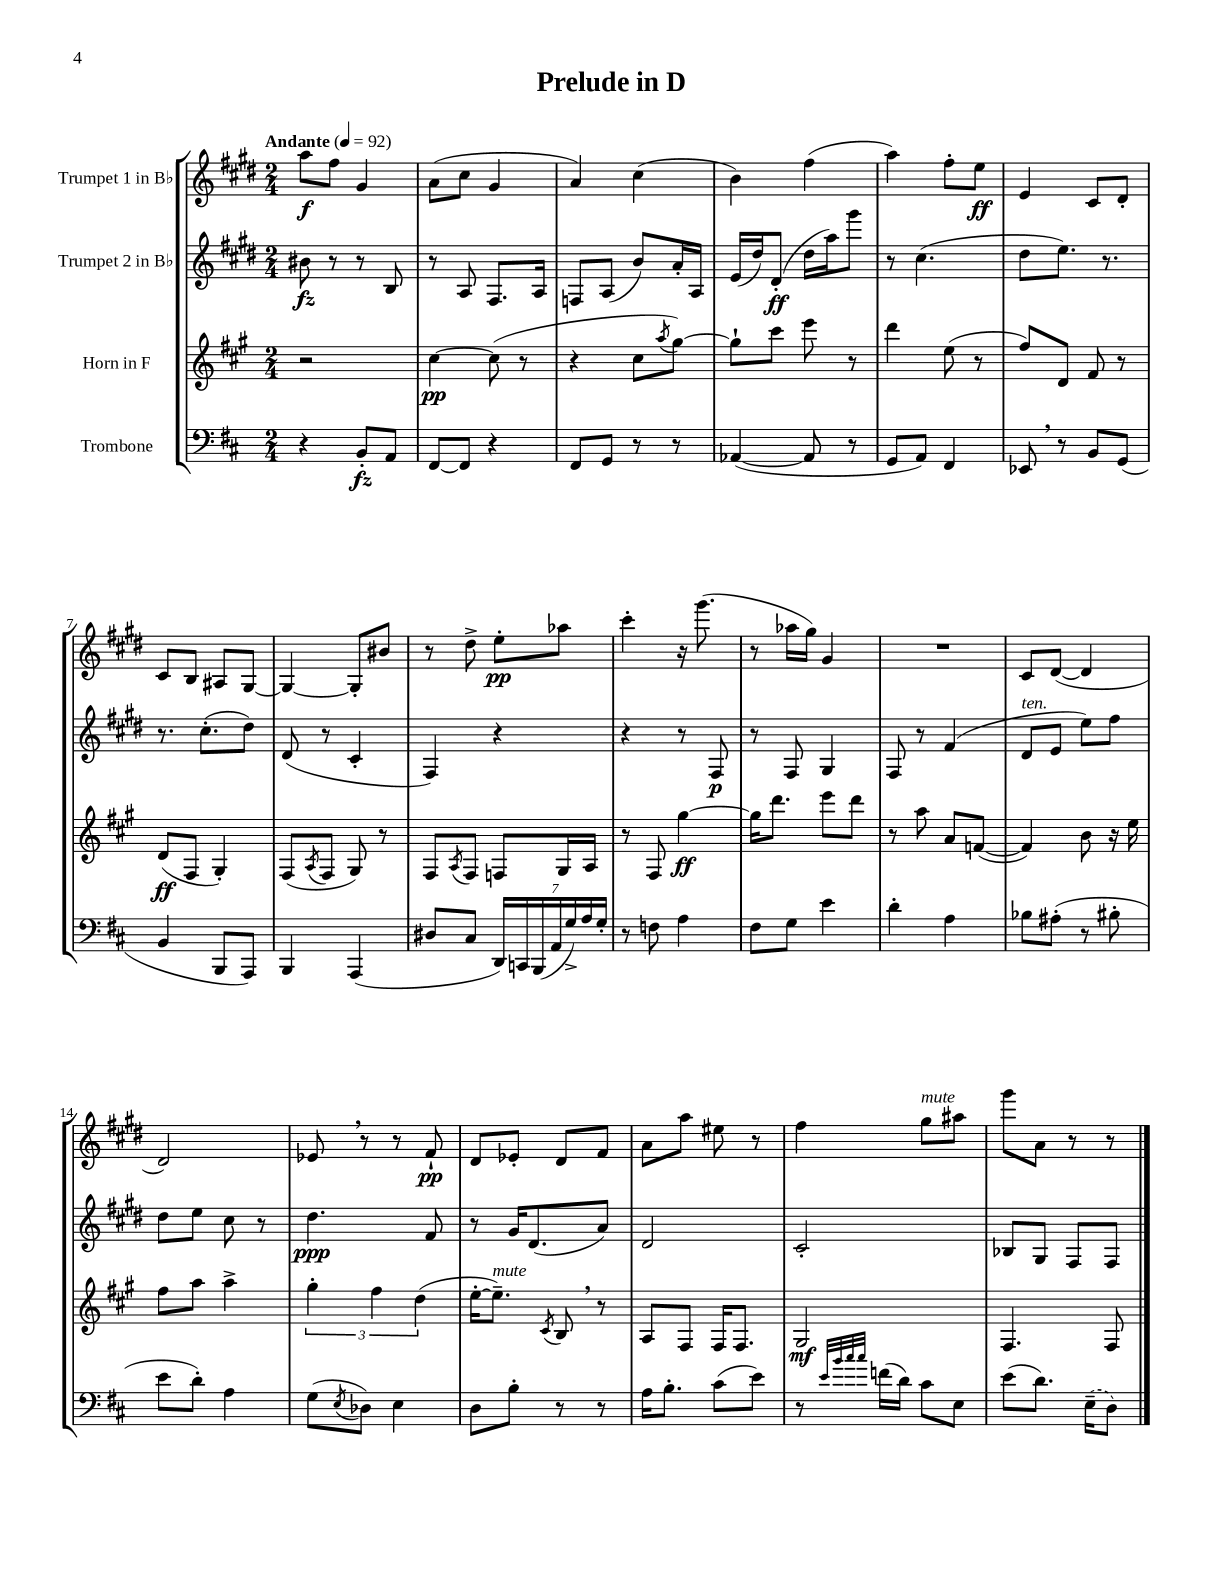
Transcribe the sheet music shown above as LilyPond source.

\header { title = "Prelude in D" }
<<
\new StaffGroup <<
\new Staff = "s0" \with { instrumentName = "Trumpet 1 in Bb" } {
    \clef treble \key e \major \numericTimeSignature \time 2/4 \tempo "Andante" 4 = 92
    a''8\f fis''8 gis'4 |
    a'8( cis''8 gis'4 |
    a'4) cis''4( |
    b'4) fis''4( |
    a''4) fis''8-. e''8\ff |
    e'4 cis'8 dis'8-. |
    cis'8 b8 ais8 gis8~ |
    gis4~ gis8-. bis'8 |
    r8 dis''8-> e''8-.\pp aes''8 |
    cis'''4-. r16 gis'''8.( |
    r8 aes''16 gis''16) gis'4 |
    R2 |
    cis'8 dis'8~( dis'4 |
    dis'2) |
    ees'8 \breathe r8 r8 fis'8-!\pp |
    dis'8 ees'8-. dis'8 fis'8 |
    a'8 a''8 eis''8 r8 |
    fis''4 gis''8^\markup { \italic "mute" } ais''8 |
    gis'''8 a'8 r8 r8 \bar "|." |
}
\new Staff = "s1" \with { instrumentName = "Trumpet 2 in Bb" } {
    \clef treble \key e \major \numericTimeSignature \time 2/4
    bis'8\fz r8 r8 b8 |
    r8 a8 fis8. a16 |
    f8 a8( b'8) a'16-. a16 |
    e'16( dis''16) dis'8-.\ff( dis''16 a''16) gis'''8 |
    r8 cis''4.( |
    dis''8 e''8.) r8. |
    r8. cis''8.-.( dis''8) |
    dis'8( r8 cis'4-. |
    fis4) r4 |
    r4 r8 fis8\p |
    r8 fis8 gis4 |
    fis8 r8 fis'4( |
    dis'8^\markup { \italic "ten." } e'8 e''8) fis''8 |
    dis''8 e''8 cis''8 r8 |
    dis''4.\ppp fis'8 |
    r8 gis'16 dis'8.( a'8) |
    dis'2 |
    cis'2-. |
    bes8 gis8 fis8 fis8 \bar "|." |
}
\new Staff = "s2" \with { instrumentName = "Horn in F" } {
    \clef treble \key a \major \numericTimeSignature \time 2/4
    r2 |
    cis''4~\pp cis''8( r8 |
    r4 cis''8 \acciaccatura { a''8 } gis''8~) |
    gis''8-! cis'''8 e'''8 r8 |
    d'''4 e''8( r8 |
    fis''8) d'8 fis'8 r8 |
    d'8\ff( fis8 gis4-.) |
    fis8( \acciaccatura { a8 } fis8 gis8) r8 |
    fis8 \acciaccatura { a8 } fis8 f8 gis16 a16 |
    r8 fis8 gis''4~\ff |
    gis''16 d'''8. e'''8 d'''8 |
    r8 a''8 a'8 f'8~( |
    f'4) b'8 r16 e''16 |
    fis''8 a''8 a''4-> |
    \tuplet 3/2 { gis''4-. fis''4 d''4( } |
    e''16~-. e''8.--^\markup { \italic "mute" }) \acciaccatura { cis'8 } b8 \breathe r8 |
    a8 fis8 fis16 fis8. |
    gis2\mf |
    fis4. fis8 \bar "|." |
}
\new Staff = "s3" \with { instrumentName = "Trombone" } {
    \clef bass \key d \major \numericTimeSignature \time 2/4
    r4 b,8-.\fz a,8 |
    fis,8~ fis,8 r4 |
    fis,8 g,8 r8 r8 |
    aes,4~( aes,8 r8 |
    g,8 a,8) fis,4 |
    ees,8 \breathe r8 b,8 g,8( |
    b,4 b,,8 a,,8) |
    b,,4 a,,4( |
    dis8 cis8 \tuplet 7/4 { d,16) c,16 b,,16( a,16 g16->) a16 g16-. } |
    r8 f8 a4 |
    fis8 g8 e'4 |
    d'4-. a4 |
    bes8 ais8-.( r8 bis8-. |
    e'8 d'8-.) a4 |
    g8( \acciaccatura { e8 } des8) e4 |
    d8 b8-. r8 r8 |
    a16 b8.-. cis'8( e'8) |
    r8 \grace { e'32 b'32 cis''32 cis''32 } f'16( d'16) cis'8 e8 |
    e'8( d'8.) \once \slurDashed e16--( d8) \bar "|." |
}
>>
>>
